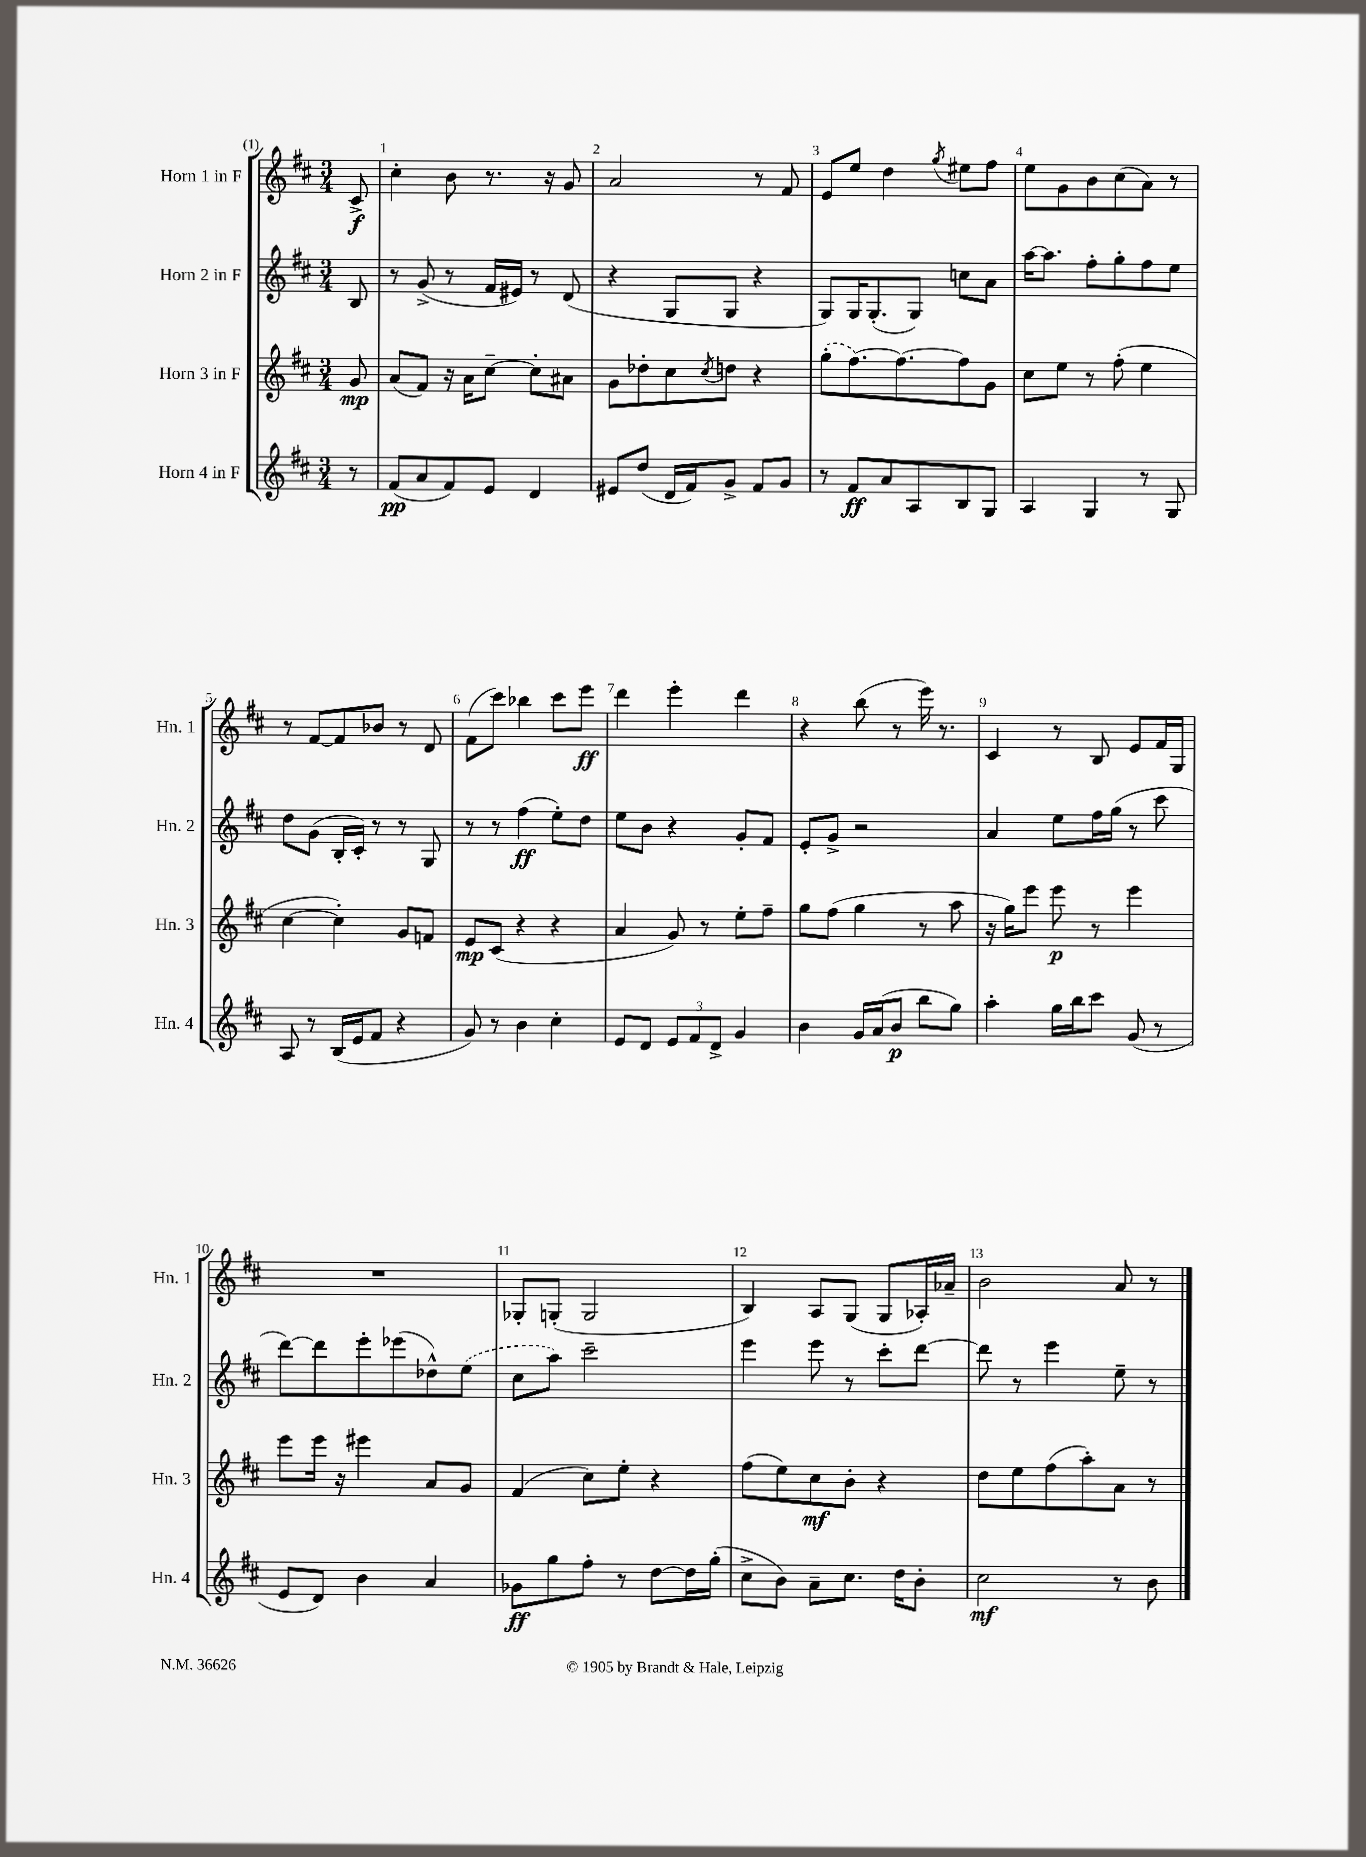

**kern	**kern	**kern	**kern
*staff4	*staff3	*staff2	*staff1
*clefG2	*clefG2	*clefG2	*clefG2
*k[f#c#]	*k[f#c#]	*k[f#c#]	*k[f#c#]
*M3/4	*M3/4	*M3/4	*M3/4
8r	8g	8B	8c#^
=	=	=	=
(8f#	(8a	8r	4cc#'
8a	8f#)	(8g^	.
8f#)	16r	8r	8b
.	16a	.	.
8e	[8cc#~	16f#	8.r
.	.	16e#)	.
4d	8cc#']	8r	.
.	.	.	16r
.	8a#	(8d	8g
=	=	=	=
8e#	8g	4r	2a
(8dd	8dd-'	.	.
16d	8cc#	8G	.
16f#)	.	.	.
.	8qcc#	.	.
8g^	8dd	8G	.
8f#	4r	4r	8r
8g	.	.	8f#
=	=	=	=
8r	(8gg'	8G)	8e
8f#	[8.ff#)	16G	8ee
.	.	(8.G'	.
8a	.	.	4dd
.	8.ff#_	.	.
8A	.	8G)	.
.	.	.	8qgg
8B	8ff#]	8cc	8ee#
8G	8g	8a	8ff#
=	=	=	=
4A	8cc#	[16aa	8ee
.	.	8.aa]	.
.	8ee	.	8g
4G	8r	8ff#'	8b
.	(8ff#'	8gg'	(8cc#
8r	4ee	8ff#	8a)
8G	.	8ee	8r
=	=	=	=
8A	[4cc#	8dd	8r
8r	.	(8g	[8f#
(16B	4cc#'])	16B'	8f#]
16e	.	16c#')	.
8f#	.	8r	8b-
4r	8g	8r	8r
.	8f	8G	8d
=	=	=	=
8g)	8e	8r	(8f#
8r	(8c#	8r	8ccc#)
4b	4r	(4ff#	4bb-
4cc#'	4r	8ee')	8ccc#
.	.	8dd	8eee
=	=	=	=
8e	4a	8ee	4ddd
8d	.	8b	.
12e	8g)	4r	4eee'
12f#	.	.	.
.	8r	.	.
12d^	.	.	.
4g	8ee'	8g'	4ddd
.	8ff#~	8f#	.
=	=	=	=
4b	8gg	8e'	4r
.	(8ff#	8g^	.
16g	4gg	2r	(8bb
(16a	.	.	.
8b	.	.	8r
8bb	8r	.	16eee)
.	.	.	8.r
8gg)	8aa	.	.
=	=	=	=
4aa'	16r	4a	4c#
.	16gg)	.	.
.	8eee	.	.
16gg	8eee	8ee	8r
16bb	.	.	.
8ccc#	8r	16ff#	8B
.	.	(16gg	.
(8g	4eee	8r	8e
8r	.	8ccc#	16f#
.	.	.	16G
=	=	=	=
8e	8eee	[8ddd)	2.r
8d)	16eee	8ddd]	.
.	16r	.	.
4b	4eee#	8eee'	.
.	.	(8eee-	.
4a	8a	8dd-^^)	.
.	8g	(8ee	.
=	=	=	=
8g-	(4f#	8cc#	8G-'
8gg	.	8aa)	(8G'
8ff#'	8cc#)	2ccc#~	2G
8r	8ee'	.	.
[8dd	4r	.	.
16dd]	.	.	.
(16gg'	.	.	.
=	=	=	=
8cc#^	(8ff#	4eee	4B)
8b)	8ee)	.	.
8a~	8cc#	8eee	8A
8.cc#	8b'	8r	(8G
.	4r	8ccc#'	8G
16dd	.	.	.
8b'	.	[8ddd	16A-')
.	.	.	16a-~
=	=	=	=
2cc#	8dd	8ddd]	2b
.	8ee	8r	.
.	(8ff#	4eee	.
.	8aa')	.	.
8r	8a	8ee~	8a
8b	8r	8r	8r
==	==	==	==
*-	*-	*-	*-
